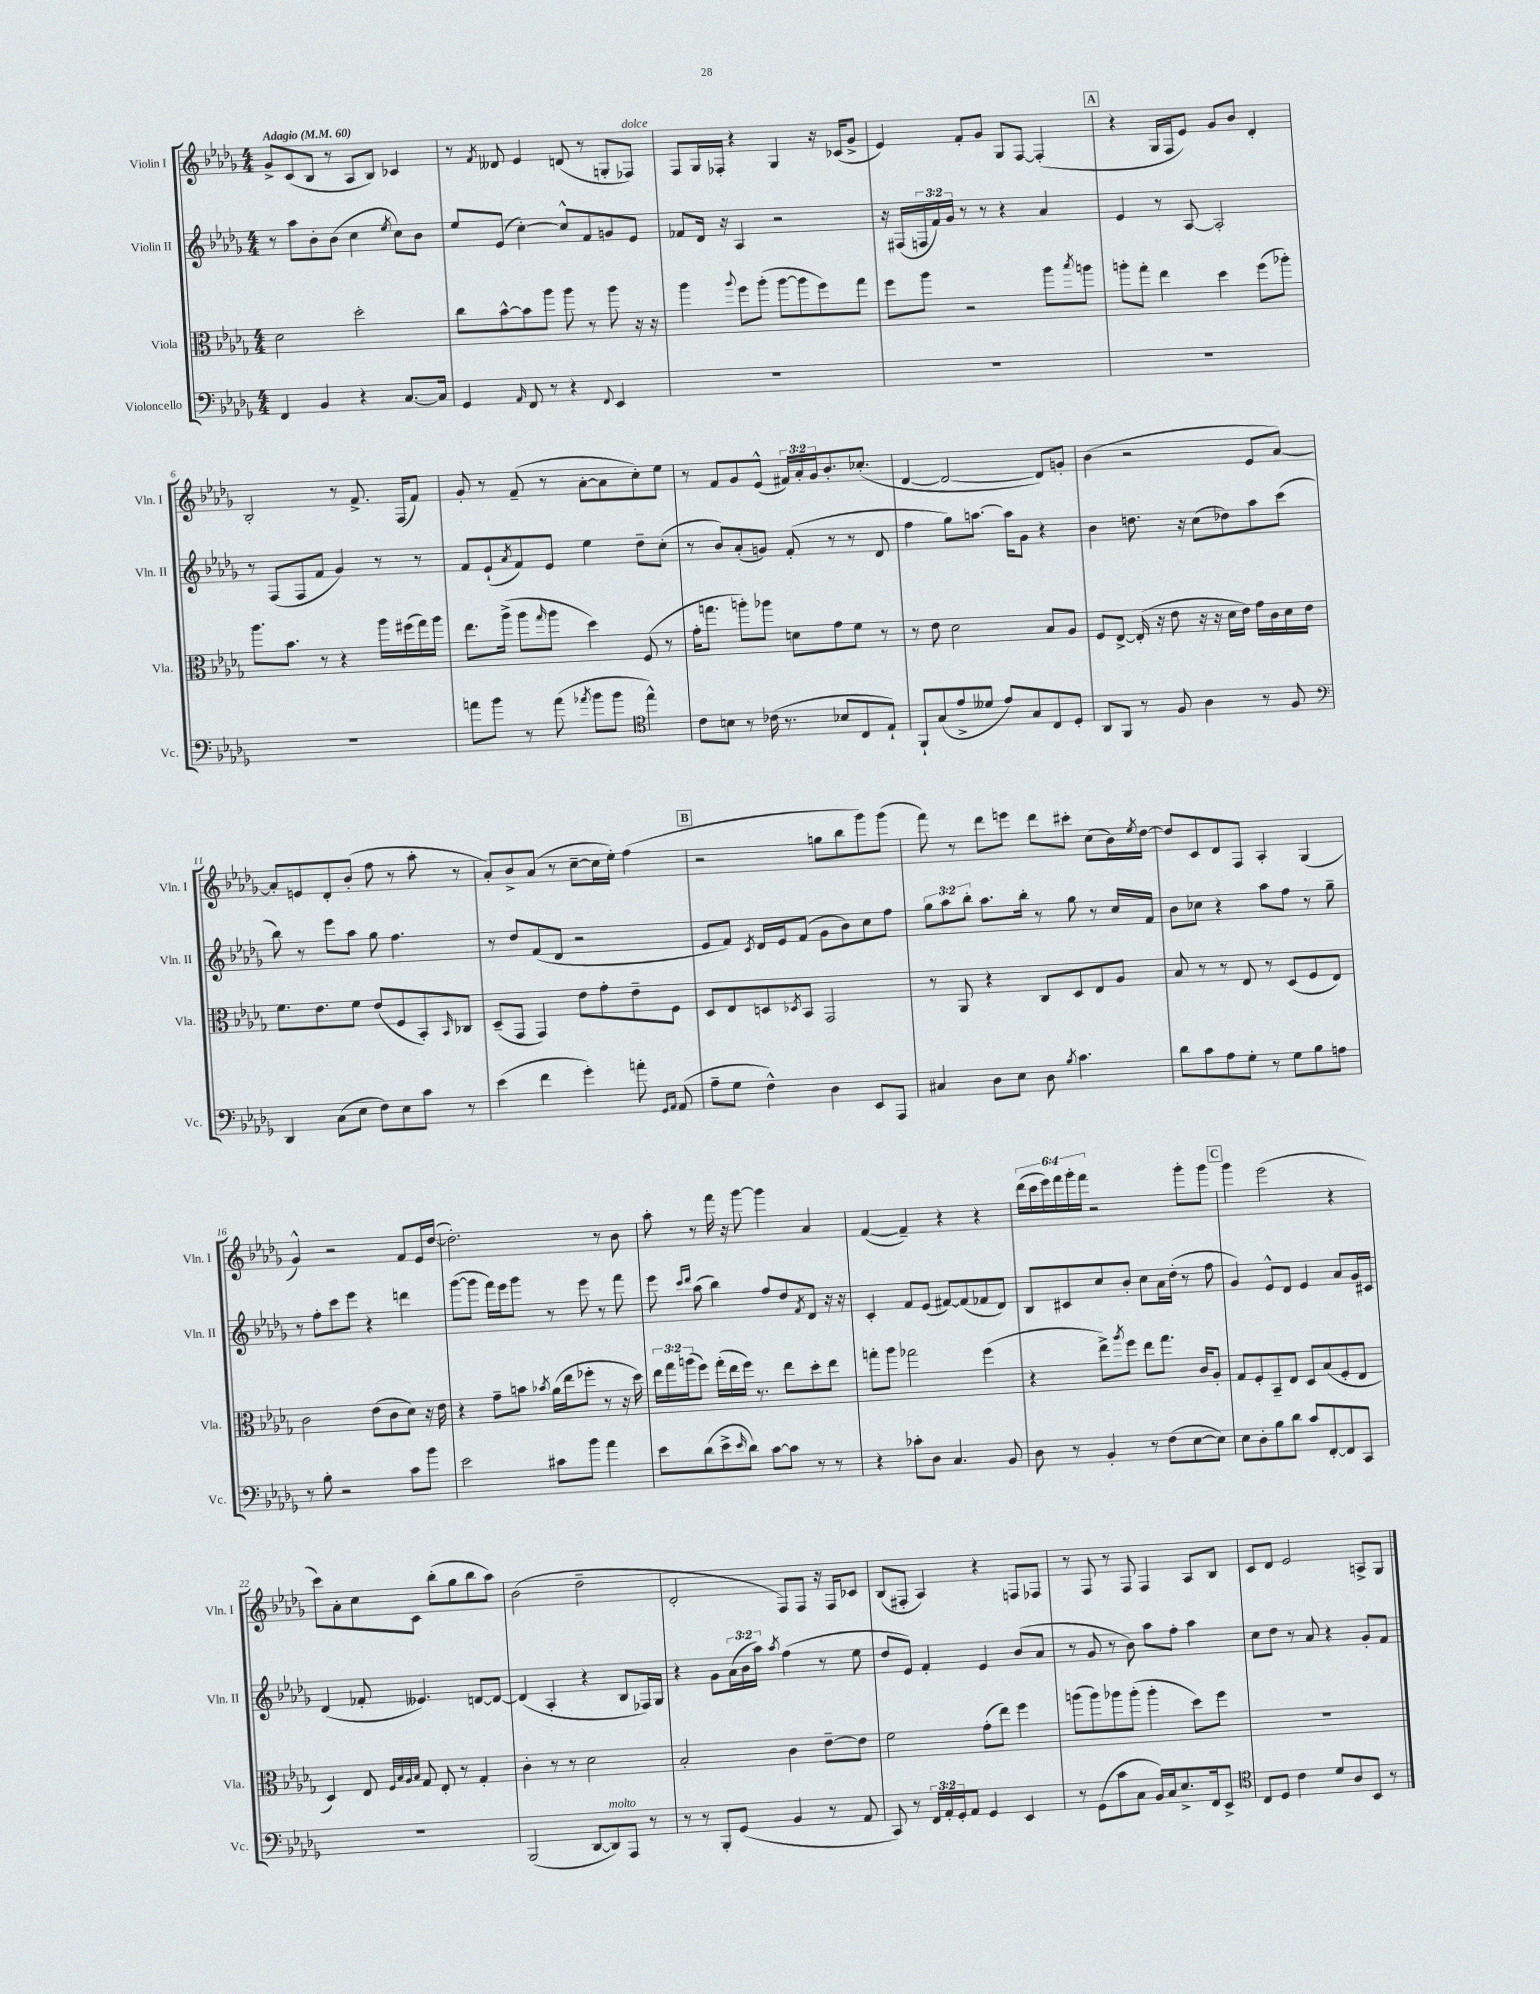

**kern	**kern	**kern	**kern
*part4	*part3	*part2	*part1
*staff4	*staff3	*staff2	*staff1
*I"Violoncello	*I"Viola	*I"Violin II	*I"Violin I
*I'Vc.	*I'Vla.	*I'Vln. II	*I'Vln. I
*clefF4	*clefC3	*clefG2	*clefG2
*k[b-e-a-d-g-]	*k[b-e-a-d-g-]	*k[b-e-a-d-g-]	*k[b-e-a-d-g-]
*M4/4	*M4/4	*M4/4	*M4/4
*MM60	*MM60	*MM60	*MM60
=1	=1	=1	=1
!	!	!	!LO:TX:a:B:t=Adagio
4FF/	2d-\	8r	8g-^/L
.	.	8aa-\L	(8c/
4BB-/	.	8b-'\	8B-/J
.	.	(8b-\J	8r
4r	2dd-'\	4cc\	8A-/L
.	.	.	8B-/J)
.	.	8qee-/	.
[8.C/L	.	8cc\L)	4c-X/
.	.	8b-\J	.
16C/Jk]	.	.	.
=2	=2	=2	=2
4GG-/	8cc\L	8ee-/L	8r
.	.	.	8qf/
.	[8b-^^\	(8e-/J	8d--X/
16qqAA-/	.	.	.
8FF/	8b-\]	[4cc'\)	4e-/
8r	8aa-\J	.	.
4r	8aa-\	8cc^^/L]	(8dn/
.	8r	8f/	8r
8qqFF/	.	.	.
4EE-/	8aa-\	8gn/	8Gn'/L
!	!	!	!LO:TX:a:i:t=dolce
.	16r	8e-/J	8F-X/J)
.	16r	.	.
=3	=3	=3	=3
1r	4aa-\	8f-X/L	8F/L
.	.	16d-/Jk	16G-/L
.	.	16r	16F-X'/JJ
.	8qqaa-/	.	.
.	8ff\L	4A-/	4r
.	(8aa-'\J	.	.
.	[8aa-\L	2r	4G-/
.	8aa-\]	.	.
.	8ff\)	.	16r
.	.	.	(16c-X/KL
.	8gg-\J	.	8g-^/J
=4	=4	=4	=4
1r	8ff\L	16r	4e-/)
.	.	(16F#X/LL	.
.	8aa-\J	24Fn/	.
.	.	24f/)	.
.	.	24g-/JJ	.
.	2r	8r	8f'/L
.	.	8r	8g-/J
.	.	4r	8G-/L
.	.	.	[8F/J
.	8aa-\L	4a-/	(4F'/]
.	8qbb-/	.	.
.	8aan\J	.	.
!!LO:REH:place=s1:t=A
=5	=5	=5	=5
1r	8aan'\L	4e-/	4r
.	8gg-'\J	.	.
.	4ee-\	8r	16G-/LL
.	.	.	16F/J
.	.	[8A-/	8e-/J)
.	4dd-\	2A-'/]	8g-/L
.	.	.	8b-/J
.	(8ff\L	.	4d-'/
.	8aa-X'\J)	.	.
!!LO:LB:g=z
=6	=6	=6	=6
1r	8.aa-\L	8r	2B-'/
.	.	(8F/L	.
.	8.b-\J	.	.
.	.	8F/	.
.	8r	8f/J	.
.	4r	4g-/)	8r
.	.	.	8.f^/
.	16aa-\LL	8r	.
.	(16ff#X\	.	(16F/KL
.	16gg-\)	8r	8f/J)
.	16aa-\JJ	.	.
=7	=7	=7	=7
8an\L	8.ee-\L	8f/L	8g-'/
8b-\J	.	(8e-`/	8r
.	(16aa-^\Jk	.	.
.	.	8qa-/	.
8r	8aa-\L	8f/)	(8f~/
.	16qqgg-/	.	.
(8a\	8aa-\J	8e-/J	8r
8qa-X/	.	.	.
8b-\L	4dd-\)	4ee-\	[8a-'\L
8b-\J	.	.	8a-\]
*clefC4	*	*	*
4ee-^^\)	(8F/	8dd-~\L	8cc'\)
.	8r	(8cc'\J	8ee-\J
=8	=8	=8	=8
8c\L	16g-'\KL	8r	8r
.	8.ggn\J	.	.
8Bn\J	.	8b-/L)	8f/L
8r	8aan'\L)	(8a-'/	8g-/
(16c-X\	8aa-X\J	8gn/J)	(8e-^^/J
8.r	.	.	.
.	8dn\L	(8f'/	24f#X/LL)
.	.	.	24a-'/
.	.	.	24g-/J
8B-X/L	8g-\	8r	8.b-'/
8C/	8f\J	8r	.
.	.	.	(8.cc-X'/J
8E-`/J)	8r	8d-/	.
=9	=9	=9	=9
8FF`/L	8r	4ff\	[4d-/
(8G-/	8e-\	.	.
8e-^/	2d-\	8gg-\L)	2d-/_
8d--X/J	.	[8.aan\J	.
8e-/L)	.	.	.
.	.	16aa\KL]	.
8G-/	.	8g-\J	.
8C/	8B-/L	4r	8d-/L])
8D-'/J	8A-/J	.	8gn'/J
=10	=10	=10	=10
8AA-/L	8F/L	4b-\	(4b-\
8FF/J	[8E-^/J	.	.
8r	(16E-'/]	8.ddn\	2r
.	16r	.	.
8F/	8e-\	.	.
.	.	16r	.
4A-\	16r	(8cc\L	.
.	16r	.	.
.	16d-\LL	8dd-X\)	.
.	16e-\JJ)	.	.
8r	16g-\LL	8aa-\	8e-/L
.	16c\	.	.
8F/	16d-\	(8ccc\J	[8a-/J)
.	16e-\JJ	.	.
!!LO:LB:g=z
=11	=11	=11	=11
*clefF4	*	*	*
4DD-/	8.f\L	8bb-\)	8a-'/L]
.	.	8r	8en/
.	8.e-\	.	.
(8C\L	.	8eee-\L	8d-'/
8E-\J	8f\J	8aa-\J	(8b-'/J
8F\L)	(8e-/L	8gg-\	8ff\
8E-\	8F/	4.ff\	8r
8c\J	8BB-'/)	.	8aa-'\
.	16qqBB-/	.	.
8r	8C-X/J	.	8r
=12	=12	=12	=12
(4e-\	(8D-~/L	8r	8a-'/L)
.	8GG-/J	8dd-/L	8b-^/
4f\	4GG-/)	(8f/	(8a-/J
.	.	8d-/J	8r
4g-'\)	8e-\L	2r	[8cc~\L
.	8g-'\	.	16cc\L]
.	.	.	16ee-'\JJ)
8an'\	8e-~\	.	(4ff\
16qqGG-/LL	.	.	.
16qqAA-/JJ	.	.	.
(8AA-/	8F\J	.	.
!!LO:REH:place=s1:t=B
=13	=13	=13	=13
8A-~\L	8D-/L	8e-/L	2r
8G-\J	8E-/	8f/J)	.
.	.	8qc/	.
4F^^\)	8Dn/	16d-/LL	.
.	.	16e-/J	.
.	8qD-X/	.	.
.	8BB-/J	(8f/J	.
4D-\	2GG-/	8g-\L	8ggn\L
.	.	8b-\)	8bb-\
8EE-/L	.	8cc\	8ggg-\)
8AAA-/J	.	8ff\J	(8ggg-\J
=14	=14	=14	=14
4C#X/	8r	12gg-\L	8fff\)
.	.	12aa-\	.
.	8AA-/	.	8r
.	.	12bb-'\J	.
8D-\L	4r	8.aa-\L	8ddd-\L
8E-\J	.	.	8eeen\J
.	.	16bb-'\Jk	.
8D-\	8C/L	8r	8ddd-\L
8qB-/	.	.	.
4.c\	8D-/	8gg-\	8ccc#X'\J
.	8E-/	8r	(8cc\L
.	8A-/J	16cc/LL	16b-\L)
.	.	.	8qee-/
.	.	16f/JJ	[16dd-\JJ
=15	=15	=15	=15
8d-\L	8B-/	8b-\L	8dd-/L]
8c\	8r	8cc-X\J	8c/
8A-\	8r	4r	8d-/
8G-'\J	8E-/	.	8F/J
8r	8r	8aa-\L	4A-'/
8G-\L	(8D-/L	8ff\J	.
8B-\	8F/	8r	(4G-/
8An\J	8E-/J)	8gg-~\	.
!!LO:LB:g=z
=16	=16	=16	=16
8r	2c\	8r	4g-^^/)
8B-'\	.	8ff'\L	.
2r	.	8ccc\	2r
.	.	8eee-\J	.
.	(8e-\L	4r	.
.	8c\	.	.
8c\L	8d-\J)	4dddn\	8f/L
8b-\J	16r	.	16e-/L
.	16e-\	.	([16dd-/JJ
=17	=17	=17	=17
2e-\	4r	([8ggg-\L	2.dd-'\])
.	.	8ggg-\J]	.
.	8g-~\L	16fff\LL)	.
.	.	16eee-\J	.
.	8bn\J	8ggg-\J	.
.	8qb-X/	.	.
8c#X\L	(16a-\LL	8r	.
.	16ee-\J	.	.
8b-\J	8ff-X'\J	8eee-\	.
4a-\	8r	8r	8r
.	16r	8fff\	8b-\
.	16dd-\)	.	.
=18	=18	=18	=18
8e-\L	24ee-\LL	8eee-\	8aa-'\
.	24gg-\	.	.
.	(24aan\J	.	.
.	.	16qqccc/LL	.
.	.	16qqddd-/JJ	.
(8d-\	8ff\J)	(8aa-\	8r
8e-^\	(16gg-'\LL	4bb-\)	16fff\
.	16ee-\	.	16r
16qqe-/	.	.	.
8d-\J)	16ff\JJ)	.	[8ggg-\
.	8.r	.	.
[8c\L	.	8ff/L	4ggg-\]
8c\J]	8ee-\L	8dd-/	.
.	.	8qf/	.
8r	8dd-'\	8d-/J	4a-/
8r	8ee-\J	16r	.
.	.	16r	.
=19	=19	=19	=19
4r	8ggn'\L	4c'/	([4f/
.	8aa-\J	.	.
8c-X'\L	2gg-X\	8f/L	4f~/])
8D-\J	.	(8e-/J	.
4.C/	.	[8f#X/L)	4r
.	.	(8f#/]	.
.	(4ff\	8f-X/	4r
8BB-/	.	8d-/J)	.
=20	=20	=20	=20
8D-\	4r	8B-/L	(24ddd-\LL
.	.	.	24ccc\
.	.	.	24eee-\)
8r	.	8c#X/	24fff\
.	.	.	24ggg-'\
.	.	.	24fff\JJ
4BB-'/	8ee-^\L)	8cc/	2r
.	8qaa-/	.	.
.	8ff\J	8b-'/J	.
8r	8ee-\L	8cc\L	.
(8F\L	8.gg-\J	16a-\L	.
.	.	(16dd-'\JJ	.
[8E-\	.	8r	8ggg-'\L
.	16c/KL	.	.
8E-\J])	8A-'/J	8ff\	8ggg-\J
!!LO:REH:place=s1:t=C
=21	=21	=21	=21
8E-\L	8G-/L	4g-/)	4ggg-\
8D-'\	8F'/	.	.
8B-\	8BB-~/	8e-^^/L	(2eee-\
8d-\J	8E-/J	8d-/J	.
8c/L	8D-/L	4e-/	.
[8FF'/	(8B-/	.	.
8FF/]	8F'/	8a-/L	4r
8CC/J	8E-/J	16g-/L	.
.	.	16c#X/JJ	.
!!LO:LB:g=z
=22	=22	=22	=22
1r	4D-/)	(4d-/	8ccc\L)
.	.	.	8a-'\
.	8E-/	8f-X'/	8cc\
.	32qqF/LLL	.	.
.	32qqB-/	.	.
.	32qqA-/	.	.
.	32qqB-/JJJ	.	.
.	8G-/	4.e--X/)	8c\J
.	8E-'/	.	(8bb-'\L
.	8r	.	8gg-\
.	4G-'/	[8dn/L	8bb-\
.	.	8d/J_	8aa-\J)
=23	=23	=23	=23
(2BBB-/	4c'\	(4d/]	(2b-\
.	8r	4A-'/	.
.	8r	.	.
[8DD-/L	2d-\	4r	2dd-~\
!LO:TX:a:i:t=molto	!	!	!
8DD-/])	.	.	.
8AAA-/J	.	8B-/L	.
8r	.	16F-X/L)	.
.	.	16G-/JJ	.
=24	=24	=24	=24
8r	2B-'/	4r	2d-'/
8r	.	.	.
8BBB-'/L	.	8g-\L	.
(8GG-/J	.	(24a-\L	.
.	.	24b-\	.
.	.	24aa-\JJ)	.
.	.	8qaa-/	.
4BB-/	4c\	(4ff\	8F/L)
.	.	.	8F/J
8r	[8e-~\L	8r	16r
.	.	.	16F/KL
8AA-/	8e-\J]	8ee-\	8c-X/J
=25	=25	=25	=25
8CC/)	2f\	8dd-/L	(8B-/L
8r	.	8e-/J)	8F#X'/J
24FF/LL	.	4f'/	4A-/)
24AA-'/	.	.	.
24GG-'/J	.	.	.
8AA-/J	.	.	.
4GG-/	(8g-'\L	4e-/	4r
.	8ee-\J)	.	.
4EE-/	4ff\	(8b-/L	8Fn/L
.	.	8a-/J	8F-X/J
=26	=26	=26	=26
8r	(8aan\L	8r	8r
(8GG-\L	8aa\)	8g-/	8F/
8c\	8aa-X\	8r	8r
8C\J	(8aa-'\J	8b-\)	8F/
16BB-/LL)	4aa-'\	8aa-\L	4F/
16C/J	.	.	.
8.E-^/	.	8ff'\J	.
.	8dd-\L)	4aa-\	8A-/L
16FF/k	.	.	.
8EE-^/J	8ff\J	.	8B-/J
=27	=27	=27	=27
*clefC4	*	*	*
8C/L	1r	8cc\L	8c/L
8D-/J	.	8dd-\J	8d-/J
4c\	.	8r	2e-/
.	.	8a-/	.
8d-/L	.	4r	.
8A-/	.	.	.
8BB-/J	.	8g-'/L	8An^/L
8r	.	8f/J	8G-/J
==	==	==	==
*-	*-	*-	*-
